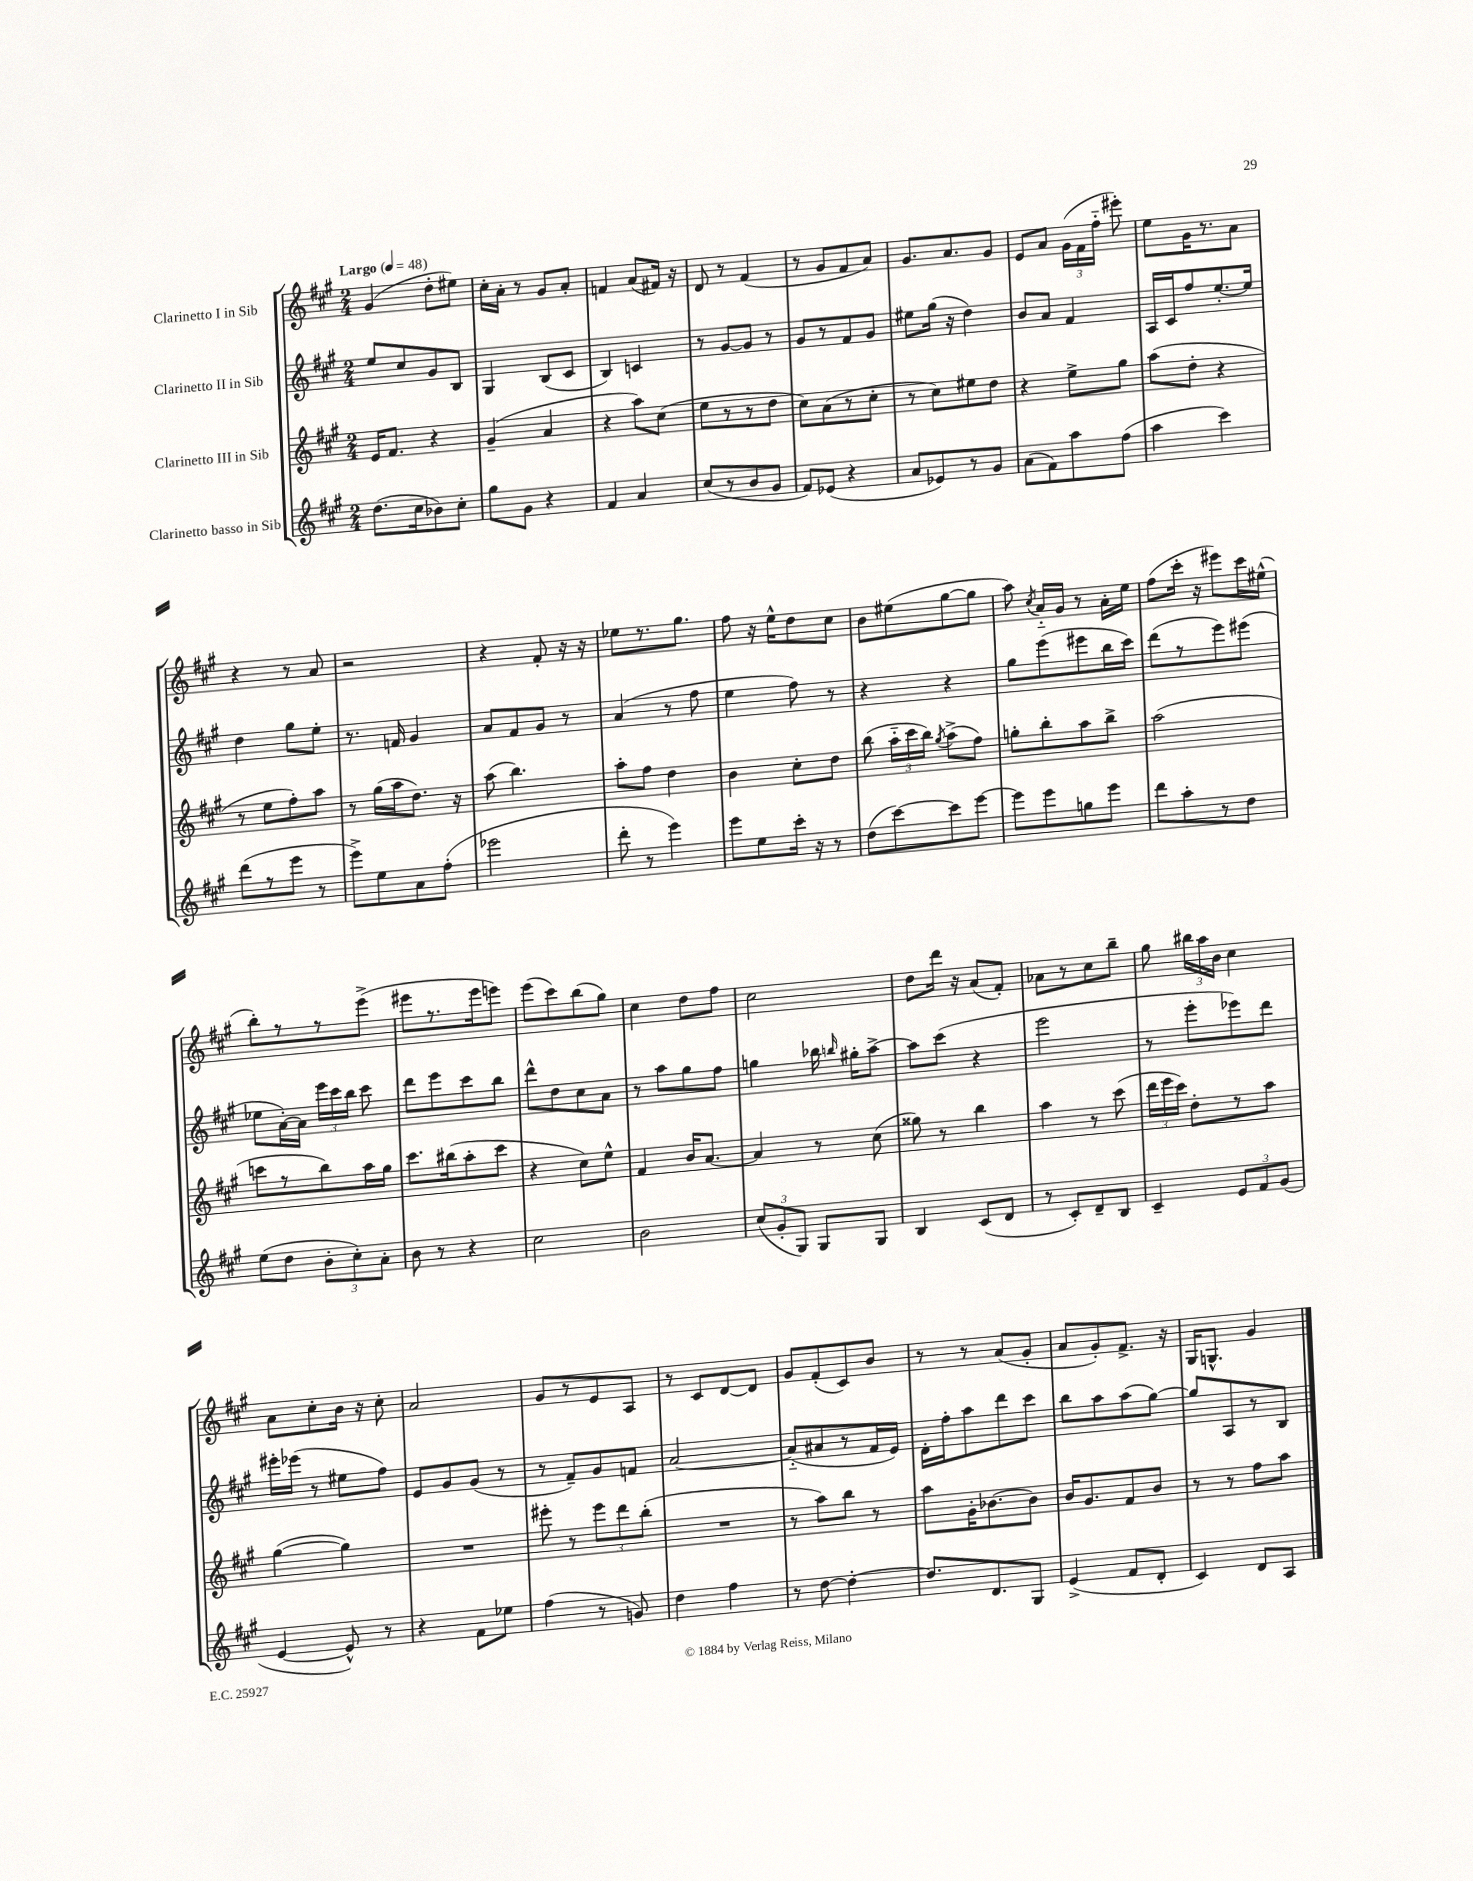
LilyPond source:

<<
\new StaffGroup <<
\new Staff = "s0" \with { instrumentName = "Clarinetto I in Sib" } {
    \clef treble \key a \major \numericTimeSignature \time 2/4 \tempo "Largo" 4 = 48
    \autoBeamOff gis'4( d''8[-. eis''8]) |
    cis''16[-. a'16]-. r8 gis'8[ a'8]-. |
    f'4 a'8[( fis'16]) r16 |
    d'8 r8 fis'4( |
    r8 gis'8[ fis'8 a'8]) |
    gis'8.[ a'8. gis'8] |
    e'8[ a'8] \tuplet 3/2 { gis'16[( fis'16 fis''16]-_ } eis'''8-.) |
    e''8[ gis'16 r8. a'8] |
    r4 r8 a'8 |
    r2 |
    r4 fis'8-. r16 r16 |
    ees''8[ r8. gis''8.] |
    fis''8 r16 e''16[-^ d''8 cis''8] |
    b'8[ eis''8( gis''8~ gis''8] |
    a''8) \acciaccatura { cis''8 } a'16[-_ gis'16] r8 a'16[-. e''16] |
    fis''8[( cis'''16]-. r16 eis'''8[) cis'''16 eis''16]-^( |
    b''8[-.) r8 r8 e'''8]->( |
    eis'''8[ r8. eis'''16 e'''8]) |
    e'''8[( cis'''8) b''8( gis''8]) |
    cis''4 d''8[ fis''8] |
    cis''2 |
    d''8[ d'''16] r16 a'8[( fis'8]-.) |
    aes'8[ r8 cis''8 b''8]-- |
    gis''8 \tuplet 3/2 { bis''16[ a''16 b'16] } cis''4 |
    a'8[ cis''8-. b'16] r16 cis''8-. |
    a'2 |
    gis'8[ r8 e'8 a8] |
    r8 cis'8[ d'8~ d'8] |
    gis'8[ fis'8-.( cis'8) b'8] |
    r8 r8 a'8[( gis'8]-. |
    a'8[ gis'8-.) fis'8.]-> r16 |
    gis16[ g8.]-^ gis'4 \bar "|." |
}
\new Staff = "s1" \with { instrumentName = "Clarinetto II in Sib" } {
    \clef treble \key a \major \numericTimeSignature \time 2/4
    \autoBeamOff e''8[ cis''8 gis'8 b8] |
    gis4 b8[( cis'8] |
    b4) c'4 |
    r8 gis'8[~ gis'8] r8 |
    gis'8[ r8 fis'8 gis'8] |
    eis''8[ gis''16]( r16 d''4) |
    b'8[ a'8] fis'4 |
    a16[ cis'16 fis''8 e''8.~-. e''16] |
    d''4 gis''8[ e''8]-. |
    r8. f'16 gis'4 |
    a'8[ fis'8 gis'8] r8 |
    a'4( r8 fis''8 |
    e''4 fis''8) r8 |
    r4 r4 |
    gis''8[ e'''8( eis'''8 b''16 cis'''16]) |
    d'''8[( r8 e'''8) eis'''8]( |
    ees''8[ a'16~-.) a'16] \tuplet 3/2 { e'''16[ cis'''16 b''16] } cis'''8 |
    d'''8[ e'''8 cis'''8 b''8] |
    d'''8[-^ d''8 cis''8 a'8] |
    r8 a''8[ gis''8 fis''8] |
    g''4 bes''16 \grace { b''16 } gis''16[-. a''8]~-> |
    a''8[ cis'''8]( r4 |
    e'''2 |
    r8 e'''8[-. ees'''8) d'''8] |
    eis'''16[-. ees'''16]( r8 eis''8[ fis''8]) |
    e'8[ gis'8 gis'8]( r8 |
    r8 fis'8[--) gis'8 f'8] |
    a'2~ |
    a'8[-_( ais'8 r8 fis'16 e'16]) |
    d'16[-. fis''16-. a''8 d'''8 cis'''8] |
    b''8[ a''8 a''8( gis''8]~) |
    gis''8[ a8 r8 b8] \bar "|." |
}
\new Staff = "s2" \with { instrumentName = "Clarinetto III in Sib" } {
    \clef treble \key a \major \numericTimeSignature \time 2/4
    \autoBeamOff e'16[ fis'8.] r4 |
    gis'4--( a'4 |
    r4 a''8[) cis''8]( |
    e''8[ r8 r8 d''8] |
    cis''8[) a'8( r8 cis''8]-. |
    r8 cis''8[) eis''8 d''8] |
    r4 e''8[-> gis''8] |
    a''8[( d''8]-. r4 |
    r8 e''8[ fis''8-.) a''8] |
    r8 gis''16[( a''16 d''8.]) r16 |
    a''8( b''4.) |
    a''8[-. fis''8] d''4 |
    b'4 cis''8[-. d''8] |
    b''8( \tuplet 3/2 { a''16[-_ cis'''16 b''16]) } \acciaccatura { gis''8 } a''8[->( fis''8]) |
    g''8[-. b''8-. a''8 b''8]-> |
    a''2( |
    c'''8[ r8 b''8) a''16 gis''16] |
    cis'''8.[ bis''16( a''8-. cis'''8] |
    r4 cis''8[) e''8]-^ |
    fis'4 b'16[ a'8.]~ |
    a'4 r8 cis''8( |
    gisis''8) r8 b''4 |
    a''4 r8 cis'''8( |
    \tuplet 3/2 { d'''16[ e'''16 cis'''16]) } d''8[-. r8 a''8] |
    gis''4~( gis''4) |
    R2 |
    eis'''8-. r8 \tuplet 3/2 { eis'''8[ d'''8 b''8]-.( } |
    R2 |
    r8 a''8[) b''8] r8 |
    a''8[ gis'16-. bes'8.~ bes'8] |
    b'16[ gis'8. fis'8 b'8] |
    r8 r8 fis''8[ a''8] \bar "|." |
}
\new Staff = "s3" \with { instrumentName = "Clarinetto basso in Sib" } {
    \clef treble \key a \major \numericTimeSignature \time 2/4
    \autoBeamOff d''8.[( cis''16 bes'8) cis''8]-. |
    gis''8[ gis'8] r4 |
    fis'4 a'4 |
    cis''8[( r8 b'8 gis'8] |
    fis'8[) ees'8]( r4 |
    a'8[ ees'8) r8 gis'8] |
    a'8[( fis'8) a''8 fis''8]( |
    a''4 cis'''4) |
    d'''8[( r8 e'''8] r8 |
    e'''8[->) e''8 a'8 fis''8]-.( |
    ees'''2 |
    d'''8-. r8 e'''4) |
    e'''8[ e''8 cis'''16]-. r16 r8 |
    d''8[( cis'''8~) cis'''8 e'''8]~ |
    e'''8[ e'''8 g''8 e'''8] |
    d'''8[ a''8-. r8 d''8] |
    e''8[( d''8] \tuplet 3/2 { b'8[-. cis''8-.) a'8]-. } |
    b'8 r8 r4 |
    cis''2 |
    b'2 |
    \tuplet 3/2 { cis''8[( gis'8-. gis8]) } gis8[ gis8] |
    b4 cis'8[( d'8] |
    r8 cis'8[-.) d'8-- b8] |
    cis'4-- \tuplet 3/2 { e'8[ fis'8 gis'8]( } |
    e'4~ e'8-^) r8 |
    r4 fis'8[ ees''8] |
    fis''4( r8 g'8) |
    d''4 fis''4 |
    r8 d''8~ d''4~-. |
    d''8.[ d'8. gis8] |
    e'4->( fis'8[ d'8]-. |
    cis'4) d'8[ a8] \bar "|." |
}
>>
>>
\layout { \context { \Score \remove "Bar_number_engraver" } }
